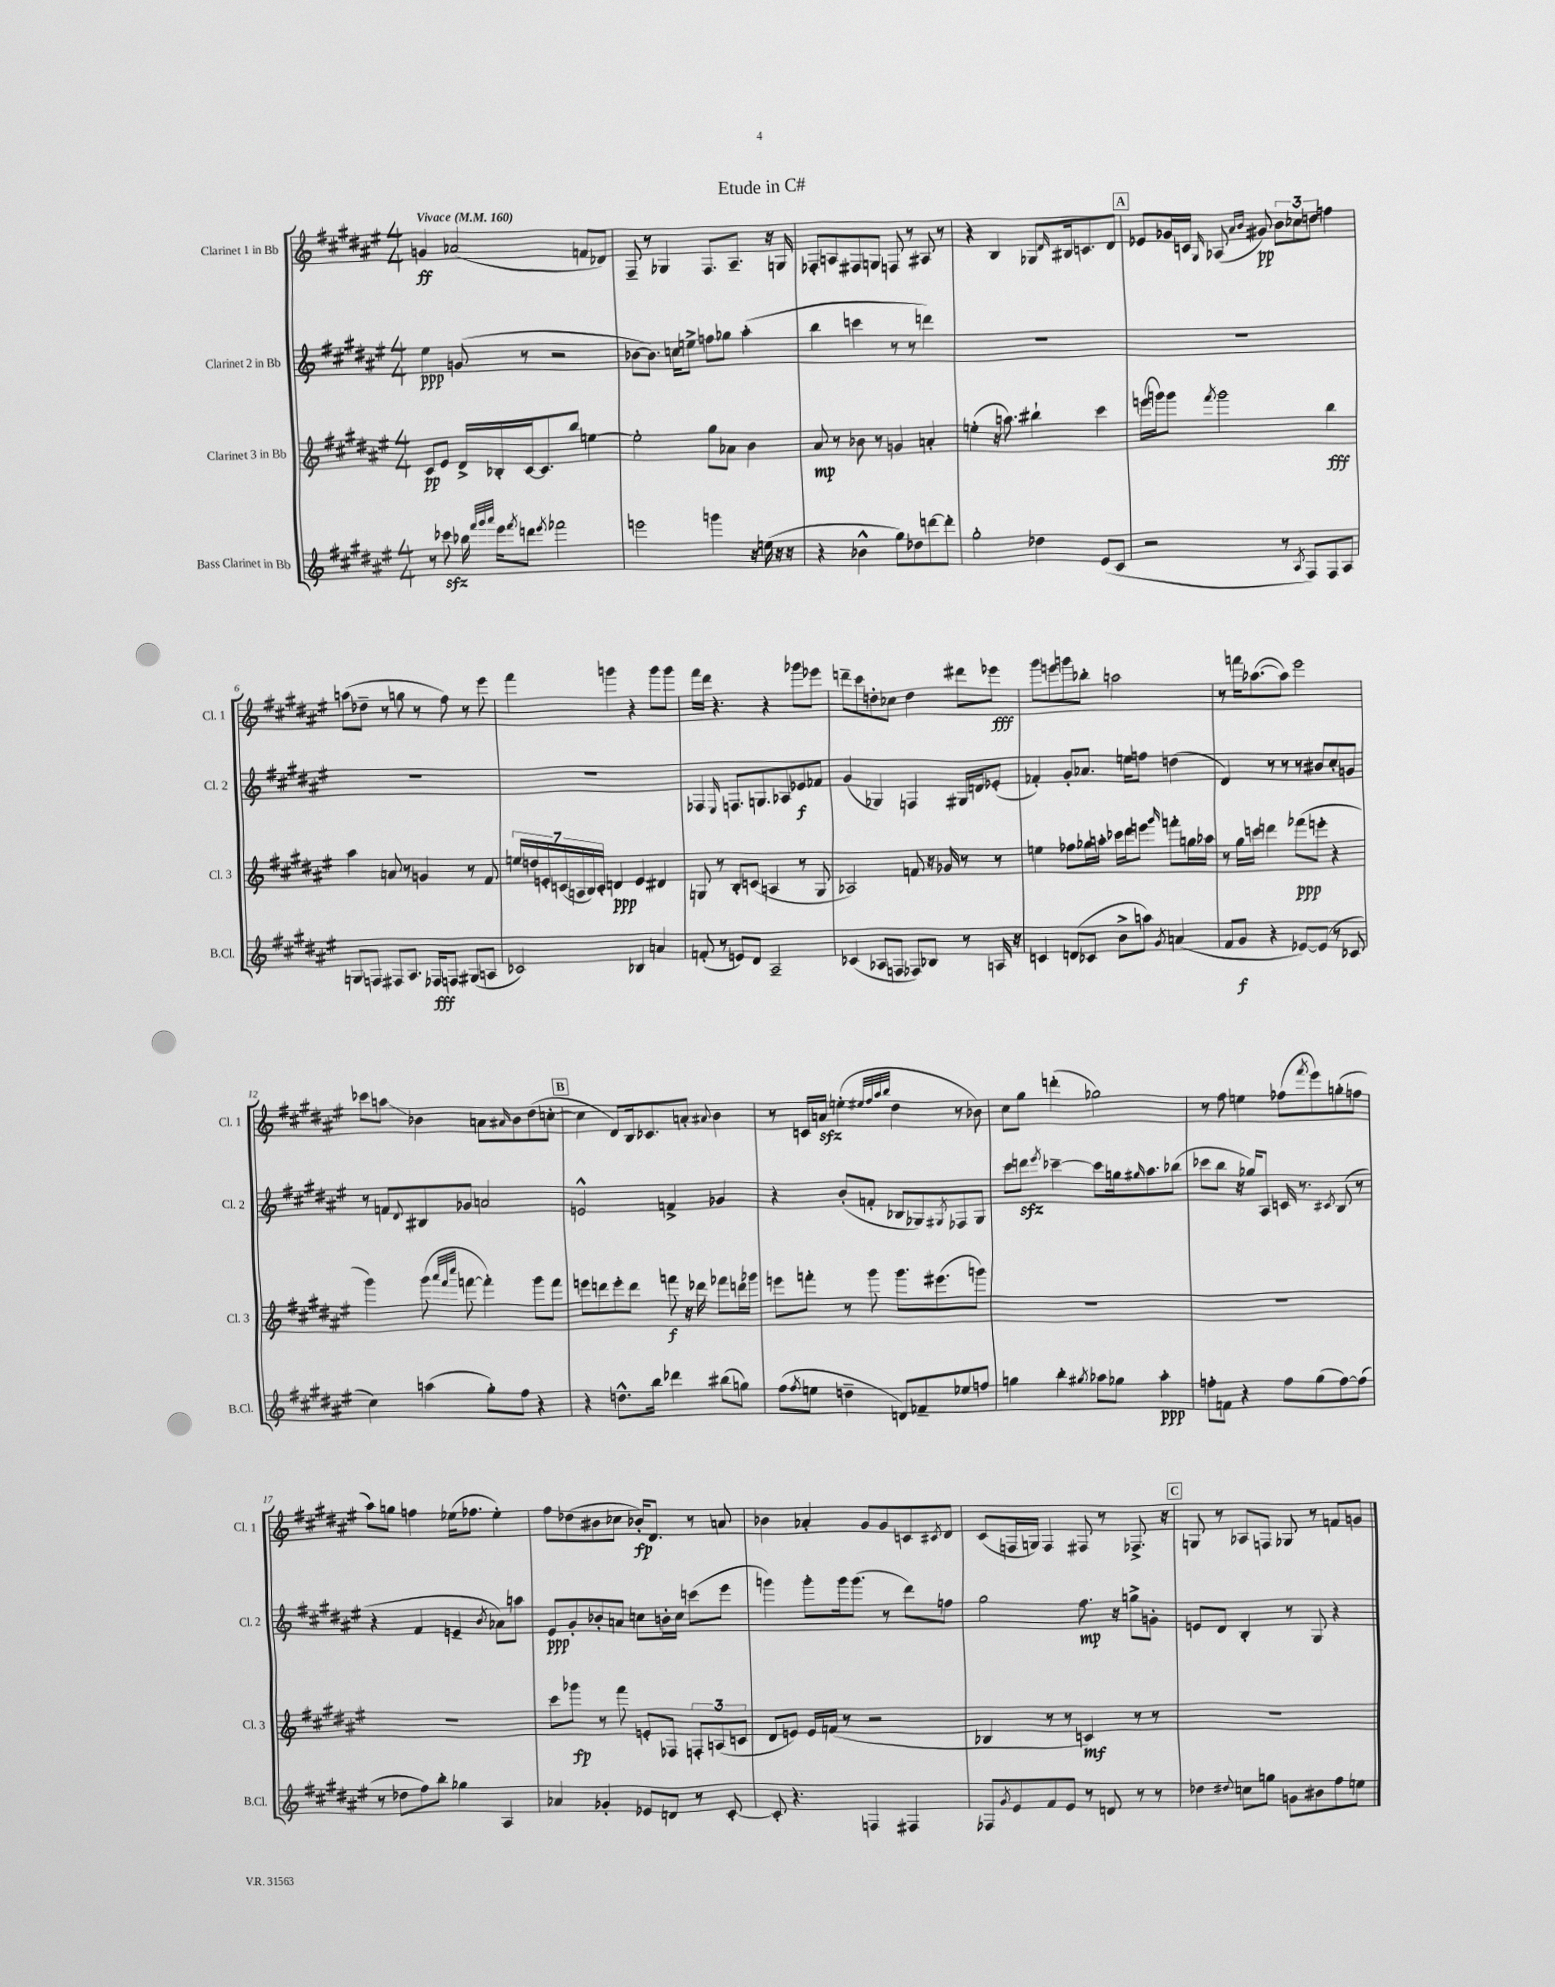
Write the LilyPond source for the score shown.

\header { title = "Etude in C#" }
<<
\new StaffGroup <<
\new Staff = "s0" \with { instrumentName = "Clarinet 1 in Bb" shortInstrumentName = "Cl. 1" } {
    \clef treble \key fis \major \numericTimeSignature \time 4/4 \tempo "Vivace" 4 = 160
    g'4\ff aes'2( f'8 des'8) |
    fis8-- r8 ges4 fis8. ais8.-- r16 g16 |
    fes8-. a8 fis8 g8 f8 r8 ais8 r8 |
    r4 b4 ges8 \grace { dis'16 } bis16 c'8. dis'8 |
    \mark \markup { \box "A" } ees'8 ges'16 c'16 \grace { gis16 } aes8( \grace { ais'16 b'16 } gis'8\pp) \tuplet 3/2 { b'8 ces''8 d''8 } f''4 |
    a''8( des''8-- r8 g''8 r8 fis''8) r8 eis'''8 |
    fis'''4 g'''4 r4 g'''8 g'''8 |
    fis'''16 dis'''16 r4. r4 ges'''8 ees'''8 |
    d'''8-- cis'''8 d''8-. ces''8 d''4 dis'''8 ees'''8\fff |
    gis'''8 e'''8 g'''8 bes''8-. a''2 |
    r8 f'''16 aes''8.~( aes''8) eis'''2 |
    ces'''8 a''8\glissando bes'4 a'8 \grace { ais'16 } bes'8 dis''8( c''8~-. |
    \mark \markup { \box "B" } c''4 dis'8) b16 ces'8. a'8-. \appoggiatura { ais'8 } b'4 |
    r8 c'16 a'16\sfz e''4-.( \grace { eis''32 fis''32 ais''32 b''32 } dis''4 r8 bes'8) |
    cis''8 gis''8 d'''4-.( ges''2) |
    r8 fis''8 e''4 fes''8( \acciaccatura { fis'''8 } eis'''8) g''8-.( f''8 |
    ais''8) g''8 f''4 ees''16( fes''8. ees''4-.) |
    fis''8 des''8( bis'8 ces''8 bes'16-.\fp) dis'8. r8 a'8 |
    bes'4 aes'4-. gis'8 gis'8 c'8 \acciaccatura { cis'8 } dis'8 |
    cis'8( f16 g16) f4 fis8 r8 fes8.-> r16 |
    \mark \markup { \box "C" } g8 r8 aes8 f8 ges8 r8 f'8 g'8 \bar "|." |
}
\new Staff = "s1" \with { instrumentName = "Clarinet 2 in Bb" shortInstrumentName = "Cl. 2" } {
    \clef treble \key fis \major \numericTimeSignature \time 4/4
    eis''4\ppp g'8( r8 r2 |
    bes'8~ bes'8.) c''16 e''8-> f''8 ges''8 ais''4-.( |
    b''4 c'''4 r8 r8 d'''4) |
    R1 |
    \mark \markup { \box "A" } R1 |
    R1 |
    R1 |
    fes4 \grace { eis16 } f8. g8. aes8 ees'8\f fes'8 |
    gis'4( ges4) f4 gis16 d'16 ees'8-.( |
    fes'4-.) gis'8-. aes'8. e''16 f''8 d''4( |
    dis'4) r8 r8 r8 bis'8 cis''8-. g'8 |
    r8 f'8 \appoggiatura { dis'8 } bis8 ges'8 a'2 |
    \mark \markup { \box "B" } e'2-^ f'4-> ges'4 |
    r4 b'8-.( f'8-. bes8 ges8) \acciaccatura { gis8 } fes8 gis8 |
    cis'''8 d'''8\sfz \acciaccatura { eis'''8 } ces'''4~-- ces'''8 g''16 \grace { gis''16 } ais''8. bes''8( |
    ces'''8 b''8 r16 ges''16) ais8 c'16 r8. \acciaccatura { cis'8 } b8( r8 |
    r4 fis'4 e'4-- \acciaccatura { b'8 } aes'8) a''8 |
    eis'8\ppp gis'8-. bes'8-. a'8 c''8 b'16-. c''16 c'''8( eis'''8 |
    g'''4) g'''8-. g'''16 g'''8.( r8 dis'''8) f''8 |
    gis''2 fis''8.\mp r16 g''8-> g'8-. |
    \mark \markup { \box "C" } e'8 dis'8 b4-. r8 gis8 r4 \bar "|." |
}
\new Staff = "s2" \with { instrumentName = "Clarinet 3 in Bb" shortInstrumentName = "Cl. 3" } {
    \clef treble \key fis \major \numericTimeSignature \time 4/4
    cis'8\pp eis'8 dis'16-> bes16-. cis'16~ cis'8. b''8 e''4~ |
    e''2-. gis''8 aes'8 b'4 |
    ais'8\mp r8 bes'8 r8 g'4 a'4-. |
    e''4-.( r16 a''8.) bis''4-! cis'''4 |
    \mark \markup { \box "A" } e'''16( g'''16) g'''8 \acciaccatura { fis'''8 } g'''2 b''4\fff |
    ais''4 a'8 r8 g'4 r8 fis'8 |
    \tuplet 7/4 { e''16 d''16 e'16-. c'16( a16 b16) c'16-. } d'4\ppp e'4 dis'4 |
    g8 r8 b8-. c'8( a4 r8 g8 |
    aes2) f'8 r16 ges'16 r8 r8 |
    e''4 fes''8 ges''16 a''16-. ces'''16 dis'''16 e'''8 \grace { gis'''16 } f'''8-. g''16 aes''16 |
    r8 gis''16 c'''16 d'''4 fes'''8\ppp( e'''8-. r4 |
    gis'''4) gis'''8( \grace { ais'''32 fis'''32 cis''''32 } f'''8~ f'''4-.) gis'''8 f'''8 |
    \mark \markup { \box "B" } e'''8 d'''8 e'''8-. d'''8 f'''8\f r16 des'''16 fes'''8 d'''16 ges'''16 |
    e'''8 f'''8-. r8 gis'''8 gis'''8. eis'''8.( g'''8) |
    R1 |
    R1 |
    R1 |
    cis'''8 ges'''8\fp r8 fis'''8 e'8-. fes8 \tuplet 3/2 { f8-. a8( c'8 } |
    dis'8 e'8) e'16 f'16( r8 r2 |
    bes4 r8 r8 c'4\mf) r8 r8 |
    \mark \markup { \box "C" } R1 \bar "|." |
}
\new Staff = "s3" \with { instrumentName = "Bass Clarinet in Bb" shortInstrumentName = "B.Cl." } {
    \clef treble \key fis \major \numericTimeSignature \time 4/4
    r8 ces'''8\sfz bes''16 \grace { fis'''32 gis'''32 ais'''32 } eis'''16 \acciaccatura { fis'''8 } d'''8 \acciaccatura { eis'''8 } fes'''2 |
    e'''2 g'''4 r16 e''16( r16 r16 |
    r4 bes'4-^ gis''8) des''8 d'''8~ d'''8-. |
    gis''2-. des''4 eis'8( cis'8 |
    \mark \markup { \box "A" } r2 r8 \acciaccatura { ais8 } fis8) fis8 ais8 |
    g8 f8 fis8 ais8. fes16\fff f8 gis8( a8 |
    ces'2) bes4 a'4 |
    f'8-.( r8 e'8) dis'8 ais2-- |
    ces'4( aes8 f8 fes8) bes8 r8 a16 r16 |
    c'4 d'8( ces'8 b'8-> a''8) \acciaccatura { gis'8 } a'4( |
    fis'8 gis'8\f r4 ees'8~) ees'8( r8 ces'8 |
    cis''4) a''4( gis''8-.) fis''8 r4 |
    \mark \markup { \box "B" } r4 d''8.-^ b''16 des'''4 bis''8( g''8) |
    fis''8( \acciaccatura { fis''8 } e''8 d''4-- d'8) fes'8-- ees''8 f''8 |
    g''4 b''4-. \acciaccatura { gis''8 } aes''8 ges''8 aes''4-.\ppp |
    f''8-. f'8 r4 f''8 gis''8( f''8~) f''8( |
    r8 des''8 fis''8) b''8-. ges''4 ais4 |
    aes'4 ges'4-. ees'8 d'8 r8 cis'8~-. |
    cis'8-. r4. f4 fis4 |
    fes8 \acciaccatura { gis'8 } eis'8 fis'8 eis'8 r8 d'8 r8 r8 |
    \mark \markup { \box "C" } des''4 \appoggiatura { dis''8 } c''8 g''8 g'8 bis'8 fis''8 e''8 \bar "|." |
}
>>
>>
